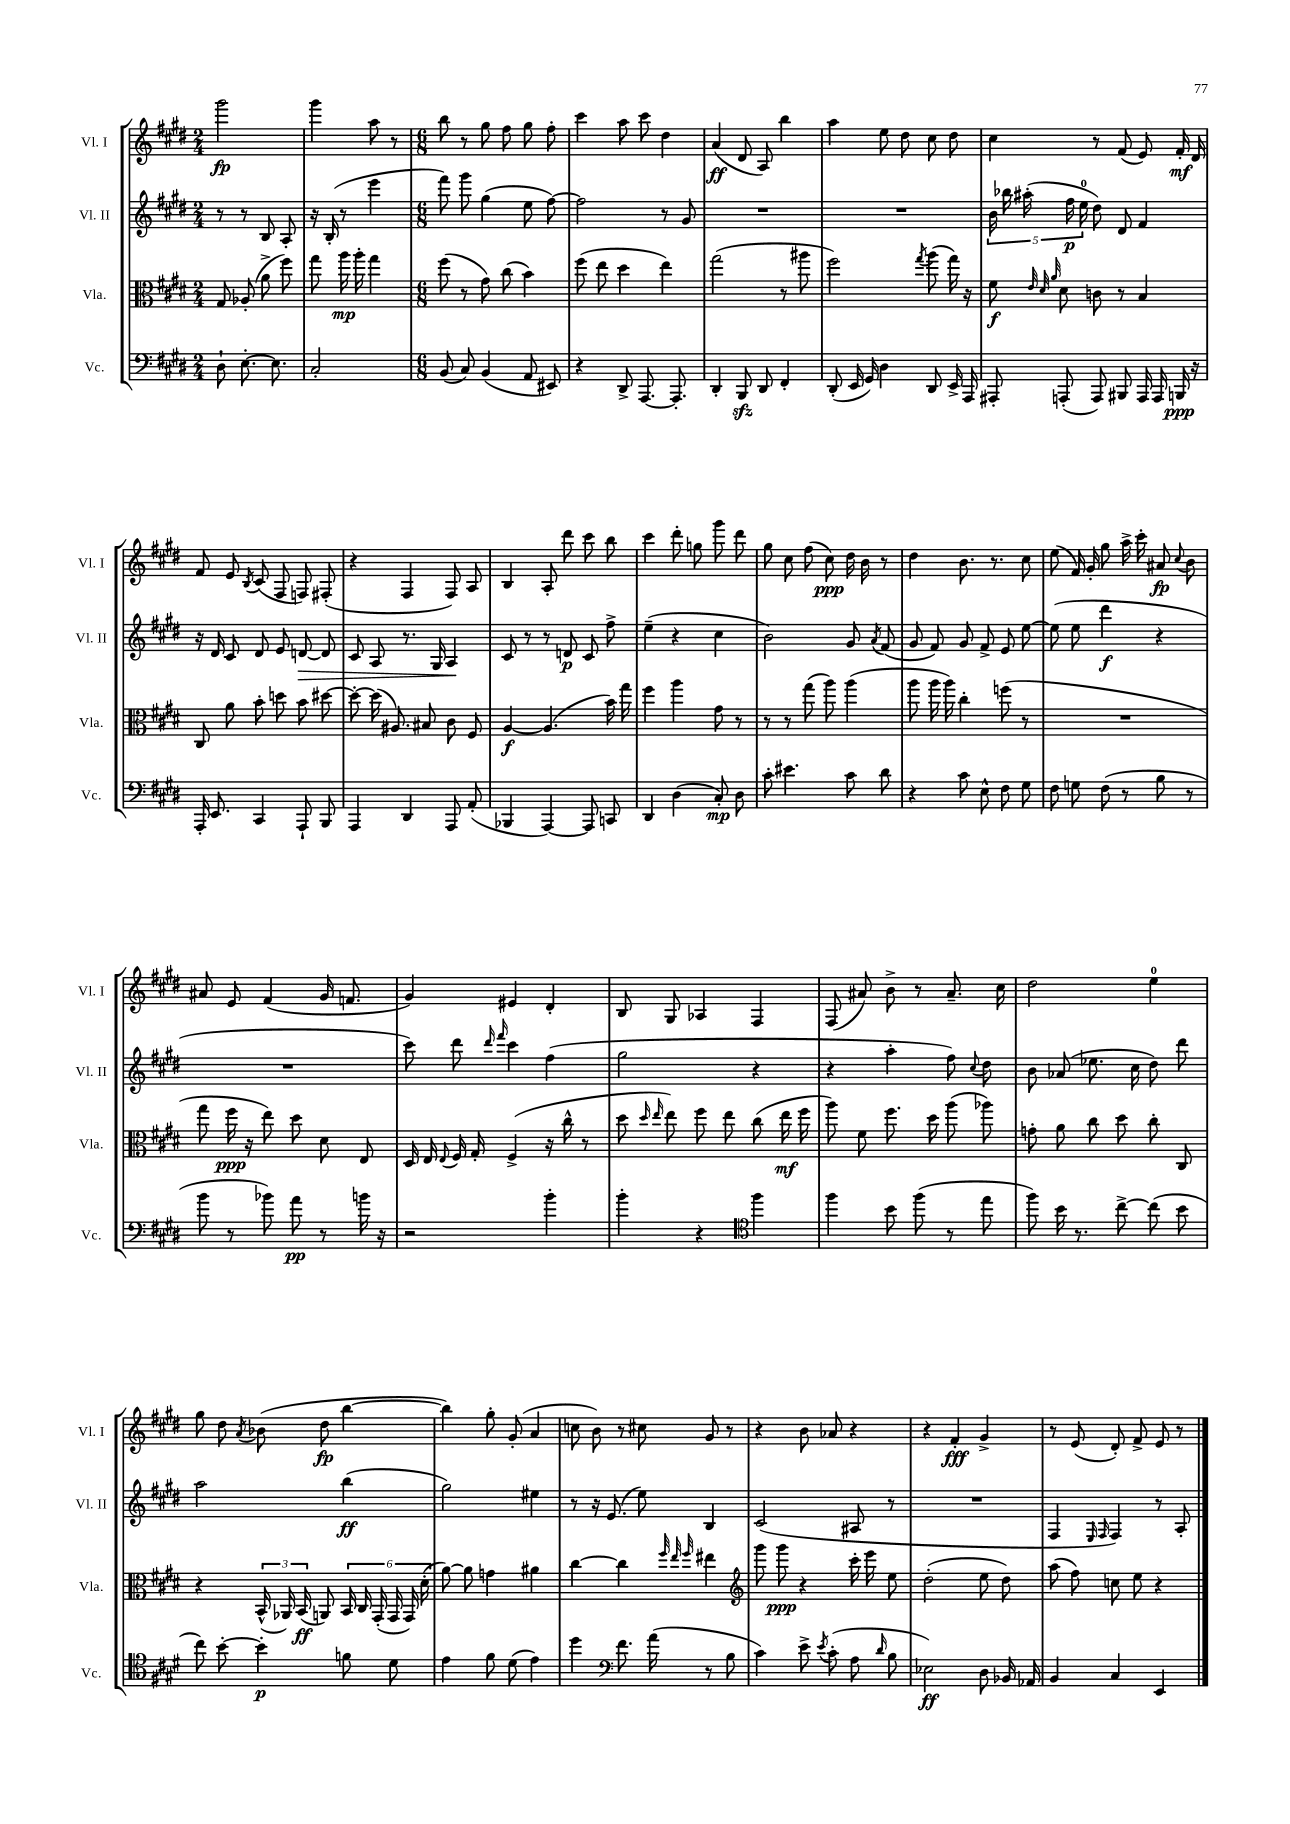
<<
\new StaffGroup <<
\new Staff = "s0" \with { instrumentName = "Vl. I" shortInstrumentName = "Vl. I" } {
    \clef treble \key e \major \numericTimeSignature \time 2/4
    \autoBeamOff gis'''2\fp |
    gis'''4 a''8 r8 |
    \numericTimeSignature \time 6/8 b''8 r8 gis''8 fis''8 gis''8 fis''8-. |
    cis'''4 a''8 cis'''8 dis''4 |
    a'4\ff( dis'8 a8) b''4 |
    a''4 e''8 dis''8 cis''8 dis''8 |
    cis''4 r8 fis'8( e'8) fis'16-.\mf dis'16 |
    fis'8 e'8 \acciaccatura { b8 } cis'8( fis8 f8) fis8-.( |
    r4 fis4 fis8) a8 |
    b4 a8-. dis'''8 cis'''8 b''8 |
    cis'''4 dis'''8-. g''8 gis'''8 dis'''8 |
    gis''8 cis''8 fis''8( cis''8\ppp) dis''16 b'16 r8 |
    dis''4 b'8. r8. cis''8 |
    e''8( fis'16) gis'16-. gis''8 a''16-> cis'''16-. ais'8\fp \appoggiatura { cis''8 } b'8 |
    ais'8 e'8 fis'4( gis'16 f'8. |
    gis'4) eis'4 dis'4-. |
    b8 gis8 aes4 fis4 |
    fis8( ais'8) b'8-> r8 ais'8.-- cis''16 |
    dis''2 e''4-0 |
    gis''8 dis''8 \acciaccatura { a'8 } bes'8( dis''8\fp b''4~ |
    b''4) gis''8-. gis'8-.( a'4 |
    c''8 b'8) r8 cis''8 gis'8 r8 |
    r4 b'8 aes'8 r4 |
    r4 fis'4-.\fff gis'4-> |
    r8 e'8( dis'8-.) fis'8-> e'8 r8 \bar "|." |
}
\new Staff = "s1" \with { instrumentName = "Vl. II" shortInstrumentName = "Vl. II" } {
    \clef treble \key e \major \numericTimeSignature \time 2/4
    \autoBeamOff r8 r8 b8 a8-. |
    r16 b16-.( r8 e'''4 |
    \numericTimeSignature \time 6/8 fis'''8) gis'''8 gis''4( e''8 fis''8~) |
    fis''2 r8 gis'8 |
    R2. |
    R2. |
    \tuplet 5/4 { b'16 bes''16 ais''16-.( fis''16\p e''16-0 } dis''8) dis'8 fis'4 |
    r16 dis'16 cis'8 dis'8 e'8 d'8~\> d'8 |
    cis'8 a8 r8. gis16 a4\! |
    cis'8 r8 r8 d'8\p cis'8 fis''8-> |
    e''4--( r4 cis''4 |
    b'2) gis'8 \acciaccatura { a'8 } fis'8( |
    gis'8 fis'8) gis'8 fis'8-> e'8 e''8~ |
    e''8( e''8 dis'''4\f r4 |
    R2. |
    cis'''8) dis'''8 \grace { dis'''16 fis'''16 } cis'''4 fis''4( |
    gis''2 r4 |
    r4 a''4-. fis''8) \appoggiatura { cis''8 } dis''8 |
    b'8 aes'8( ees''8. cis''16 dis''8) dis'''8 |
    a''2 b''4\ff( |
    gis''2) eis''4 |
    r8 r16 e'8.( e''8) b4 |
    cis'2( ais8 r8 |
    R2. |
    fis4 \grace { e16 fis16 } fis4) r8 a8-. \bar "|." |
}
\new Staff = "s2" \with { instrumentName = "Vla." shortInstrumentName = "Vla." } {
    \clef alto \key e \major \numericTimeSignature \time 2/4
    \autoBeamOff gis8 aes8-.( a'8-> fis''8) |
    gis''8 a''16\mp a''16-. gis''4 |
    \numericTimeSignature \time 6/8 fis''8( r8 gis'8) cis''8( b'4) |
    fis''8( e''8 dis''4 e''4) |
    gis''2( r8 ais''8 |
    fis''2) \acciaccatura { gis''8 } a''8( gis''16) r16 |
    fis'8\f \grace { e'32 dis'32 a'32 } dis'8 c'8 r8 b4 |
    cis8 a'8 b'8-. d''8 b'8 dis''8~ |
    dis''8~-. dis''16( ais8.) bis8 cis'8 fis8 |
    a4~\f a4.( b'16) gis''16 |
    fis''4 a''4 gis'8 r8 |
    r8 r8 gis''8( a''8) a''4( |
    a''8 a''16 a''16) cis''4-. f''8( r8 |
    R2. |
    gis''8 fis''16\ppp r16 e''8) dis''8 dis'8 e8 |
    dis16 e16 \appoggiatura { e8 } fis16 gis16-. fis4->( r16 cis''16-^ r8 |
    dis''8 \grace { dis''16 e''16 } e''8) fis''8 e''8 cis''8( e''16\mf fis''16 |
    a''8) fis'8 fis''8. dis''16 a''8( aes''8) |
    g'8-. a'8 cis''8 dis''8 cis''8-. cis8 |
    r4 \tuplet 3/2 { b,16-^( aes,16) b,16\ff( } a,8) \tuplet 6/4 { b,16 cis16 gis,16-.( gis,16 gis,16) dis'16-.( } |
    a'8~) a'8 g'4 ais'4 |
    cis''4~ cis''4 \grace { fis''32 e''32 fis''32 } eis''4 |
    \clef treble gis'''8 gis'''8\ppp r4 cis'''16-. e'''16 e''8 |
    dis''2-.( e''8 dis''8) |
    a''8( fis''8) c''8 e''8 r4 \bar "|." |
}
\new Staff = "s3" \with { instrumentName = "Vc." shortInstrumentName = "Vc." } {
    \clef bass \key e \major \numericTimeSignature \time 2/4
    \autoBeamOff dis8-! e8.~-. e8. |
    cis2-. |
    \numericTimeSignature \time 6/8 b,8( cis8) b,4( a,8 eis,8) |
    r4 dis,8-> a,,8.~ a,,8.-. |
    dis,4-. b,,8\sfz dis,8 fis,4-. |
    dis,8-.( e,16 gis,16) dis4 dis,8 e,16-> a,,16 |
    ais,,8-. a,,8-.( a,,8) bis,,8 a,,16 a,,16 b,,16\ppp r16 |
    a,,16-. e,8. cis,4 a,,8-! b,,8 |
    a,,4 dis,4 a,,8 a,8-.( |
    bes,,4 a,,4~) a,,8 c,8 |
    dis,4 dis4( cis8-.\mp) dis8 |
    cis'8-. eis'4. cis'8 dis'8 |
    r4 cis'8 e8-^ fis8 gis8 |
    fis8 g8 fis8( r8 b8 r8 |
    b'8 r8 bes'8) a'8\pp r8 b'16 r16 |
    r2 b'4-. |
    b'4-. r4 \clef tenor fis''4 |
    fis''4 b'8 fis''8( r8 e''8 |
    fis''8) b'16 r8. cis''8~-> cis''8( b'8 |
    cis''8) b'8~-. b'4-.\p f'8 dis'8 |
    e'4 fis'8 dis'8( e'4) |
    dis''4 \clef bass fis'8. a'16( r8 b8 |
    cis'4) e'8-> \acciaccatura { e'8 } cis'8-.( a8 \grace { dis'16 } b8 |
    ees2\ff) dis8 bes,16 aes,16 |
    b,4 cis4 e,4 \bar "|." |
}
>>
>>
\layout { \context { \Score \remove "Bar_number_engraver" } }
